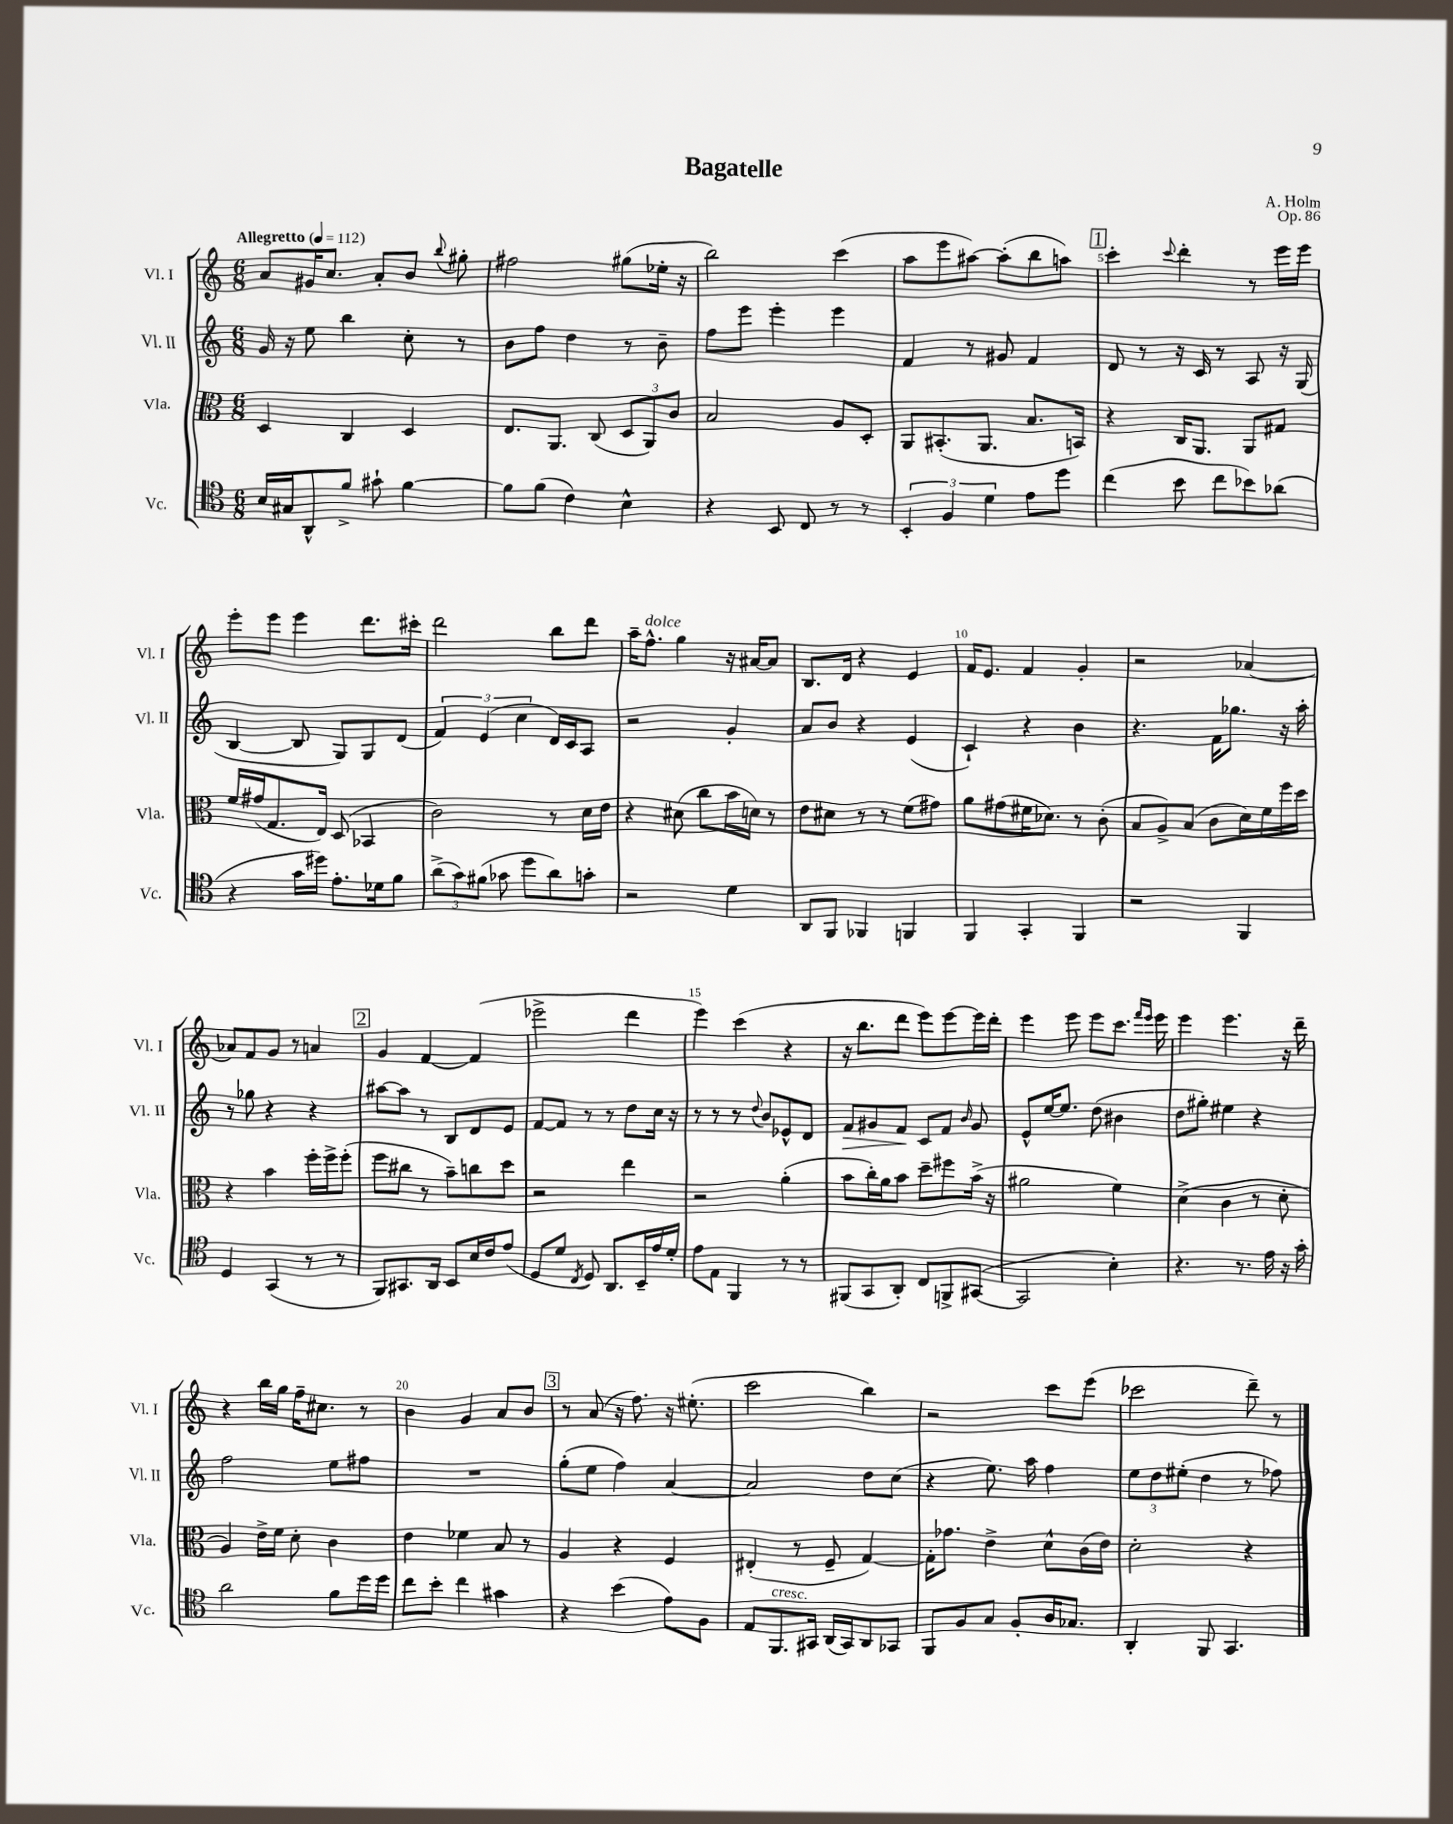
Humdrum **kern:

**kern	**kern	**kern	**dynam	**kern
*part4	*part3	*part2	*part2	*part1
*staff4	*staff3	*staff2	*staff2	*staff1
*I"Vc.	*I"Vla.	*I"Vl. II	*	*I"Vl. I
*I'Vc.	*I'Vla.	*I'Vl. II	*	*I'Vl. I
*clefC4	*clefC3	*clefG2	*	*clefG2
*k[]	*k[]	*k[]	*	*k[]
*M6/8	*M6/8	*M6/8	*	*M6/8
*MM112	*MM112	*MM112	*	*MM112
=1	=1	=1	=1	=1
!	!	!	!	!LO:TX:a:B:t=Allegretto
16B/LL	4D/	16g/	.	8a/L
16G#X/J	.	16r	.	.
8AA^^/	.	8ee\	.	16g#X/K
.	.	.	.	8.cc/J
8f^/J	4C/	4bb\	.	.
8g#X`\	.	.	.	8a'/L
[4f\	4D/	8cc'\	.	8b/J
.	.	.	.	8qqbb/
.	.	8r	.	8gg#X'\
=2	=2	=2	=2	=2
8f\L]	8.E/L	8b\L	.	2ff#X\
(8f\J	.	8ff\J	.	.
.	8.AA/J	.	.	.
4c\)	.	4dd\	.	.
.	(8C/	.	.	.
4B^^\	12D/L	8r	.	(8gg#X\L
.	12AA/)	.	.	.
.	.	8b~\	.	16ee-X'\Jk
.	12c/J	.	.	.
.	.	.	.	16r
=3	=3	=3	=3	=3
4r	2B/	8ff\L	.	2bb\)
.	.	8eee\J	.	.
8BB/	.	4eee'\	.	.
8C/	.	.	.	.
8r	8A/L	4eee\	.	(4ccc\
8r	8D'/J	.	.	.
=4	=4	=4	=4	=4
6BB'/	8AA/L	4f/	.	8aa\L
.	(8.BB#X'/	.	.	8eee\
6F/	.	.	.	.
.	.	8r	.	[8aa#X\J)
.	8.AA/J	.	.	.
6d\	.	.	.	.
.	.	8g#X/	.	(8aa#'\L]
8e\L	8.B/L	4f/	.	8bb\
8dd\J	.	.	.	8aan\J)
.	16BBn/Jk)	.	.	.
!!LO:REH:place=s1:t=1
=5	=5	=5	=5	=5
(4cc\	4r	8d/	.	4ccc'\
.	.	8r	.	.
.	.	.	.	8qqccc/
8b\	16C/KL	16r	.	4ddd'\
.	8.AA/J	16c/	.	.
8cc\L	.	8r	.	.
8b-X\)	8AA/L	8A/	.	8r
(8a-X\J	8G#X/J	16r	.	16eee\LL
.	.	(16G/	.	16eee\JJ
!!LO:LB:g=z
=6	=6	=6	=6	=6
4r	16f/LL	[4B/	.	8eee'\L
.	(16g#X/J	.	.	.
.	8.G/	.	.	8eee\J
16g\LL	.	8B/]	.	4eee\
16dd#X\JJ)	16E/Jk)	.	.	.
8.e'\L	(8D/	8G/L)	.	.
.	4BB-X/	8G/	.	8.ddd\L
16d-X\k	.	.	.	.
8f\J	.	(8d/J	.	.
.	.	.	.	16ccc#X'\Jk
=7	=7	=7	=7	=7
(12a^\L	2c\)	6f/)	.	2ddd\
12g\)	.	.	.	.
(12f#X\J	.	(6e/	.	.
8g-X\	.	.	.	.
.	.	6cc\	.	.
8dd\L	.	.	.	.
8a\)	8r	16d/LL)	.	8bb\L
.	.	16c/J	.	.
8gn'\J	16d\LL	8A/J	.	8ddd\J
.	16e\JJ	.	.	.
=8	=8	=8	=8	=8
2r	4r	2r	.	16aa~\KL
!	!	!	!	!LO:TX:a:i:t=dolce
.	.	.	.	8.ff^^\J
.	(8d#X\	.	.	4gg\
.	8cc\L	.	.	.
4d\	16b\L	4g'/	.	16r
.	16dn\JJ)	.	.	[16a#X/KL
.	8r	.	.	8a#/J]
=9	=9	=9	=9	=9
8AA/L	8e\L	8a/L	.	8.B/L
8FF/J	8d#X\J	8b/J	.	.
.	.	.	.	16d/Jk
4FF-X/	8r	4r	.	4r
.	8r	.	.	.
4FFn/	(8f\L	(4e/	.	4e/
.	8g#X\J)	.	.	.
=10	=10	=10	=10	=10
4FF/	8a\L	4c`/)	.	16f/KL
.	.	.	.	8.e/J
.	(8g#X\	.	.	.
4GG'/	16f#X\K	4r	.	4f/
.	8.d-X\J)	.	.	.
4FF/	8r	4b\	.	4g'/
.	(8c'\	.	.	.
=11	=11	=11	=11	=11
2r	8B/L	4.r	.	2r
.	8A^/)	.	.	.
.	(8B/J	.	.	.
.	8c\L	16f\KL	.	.
.	.	8.gg-X\J	.	.
4FF/	16d\L)	.	.	[4a-X/
.	16f\	.	.	.
.	16ff\	16r	.	.
.	16dd\JJ	16aa'\	.	.
!!LO:LB:g=z
=12	=12	=12	=12	=12
4D/	4r	8r	.	8a-X/L]
.	.	8gg-X\	.	8f/
(4GG/	4b\	4r	.	8g/J
.	.	.	.	8r
8r	16ff'\LL	4r	.	4an/
.	16ff^\J	.	.	.
8r	(8ff'\J	.	.	.
!!LO:REH:place=s1:t=2
=13	=13	=13	=13	=13
8FF/L)	8ff\L	[8aa#X\L	.	4g/
8.GG#X/	8cc#X\J	8aa#\J]	.	.
.	8r	8r	.	[4f/
16AA/Jk	.	.	.	.
8BB/L	8b~\L)	8B/L	.	.
16B/L	8ccn\	8d/	.	(4f/]
16c/J	.	.	.	.
(8e/J	8dd\J	8e/J	.	.
=14	=14	=14	=14	=14
8D/L	2r	[8f/L	.	2eee-X^\
8d/J	.	8f/J]	.	.
8qC/	.	.	.	.
8D/)	.	8r	.	.
8.AA/L	.	8r	.	.
.	4ee\	8dd\L	.	4ddd\
16BB~/L	.	.	.	.
16e/	.	16cc\Jk	.	.
16d'/JJ	.	16r	.	.
=15	=15	=15	=15	=15
8e\L	2r	8r	.	4eee\)
8E\J	.	8r	.	.
4FF/	.	8r	.	(4ccc\
.	.	8qqdd/	.	.
.	.	8b/L	.	.
8r	(4a'\	8e-X^^/	.	4r
8r	.	8d/J	.	.
=16	=16	=16	=16	=16
!	!	!	!LO:HP:b	!
(8FF#X/L	8b\L	8f/L	>	16r
.	.	.	.	8.bb\L
8GG/	16cc'\L)	8g#X/	.	.
.	16a\J	.	.	.
8AA'/J)	8b\J	8f/J	.	8ddd\J
8C/L	8dd~\L	8c/L	]	8eee\L)
8FFn^/	8ff#X\	8f/J	.	[8eee\
.	.	16qqb/	.	.
([8GG#X/J	(16b^\Jk	8g#/	.	16eee\L]
.	16r	.	.	16ddd'\JJ
=17	=17	=17	=17	=17
2GG#/]	2a#X\	8e^^/L	.	4eee\
.	.	[16ee/K	.	.
.	.	8.ee/J]	.	.
.	.	.	.	8eee\
.	.	(8dd\	.	8eee\L
4B'\)	4f\)	4b#X\	.	8.ccc\J
.	.	.	.	16qqfff/LL
.	.	.	.	16qqeee/JJ
.	.	.	.	16eee\
=18	=18	=18	=18	=18
4.r	(4d^\	8dd\L	.	4eee\
.	.	8gg#X'\J)	.	.
.	4c\	4ee#X\	.	4.eee\
8.r	.	.	.	.
.	8r	4r	.	.
16e\	.	.	.	.
16r	8d'\	.	.	16r
16g'\	.	.	.	16ddd~\
!!LO:LB:g=z
=19	=19	=19	=19	=19
2a\	4A/)	2ff\	.	4r
.	16e^\LL	.	.	16bb\LL
.	16f\JJ	.	.	16gg\JJ
.	8d'\	.	.	16ff~\KL
.	.	.	.	8.cc#X\J
8f\L	4c\	8ee\L	.	.
16dd\L	.	8ff#X\J	.	8r
16dd\JJ	.	.	.	.
=20	=20	=20	=20	=20
8cc\L	4e\	2.r	.	4b\
8b'\J	.	.	.	.
4cc\	4f-X\	.	.	4g/
4g#X\	8B/	.	.	8a/L
.	8r	.	.	8b/J
!!LO:REH:place=s1:t=3
=21	=21	=21	=21	=21
4r	4A/	(8gg'\L	.	8r
.	.	8ee\J	.	(8a/
(4b\	4r	4ff\)	.	16r
.	.	.	.	8.ff\)
8e\L)	4F/	[4a/	.	16r
.	.	.	.	(8.ee#X'\
8F\J	.	.	.	.
=22	=22	=22	=22	=22
8E/L	(4E#X'/	2a/]	.	2ccc\
!LO:TX:a:i:t=cresc.	!	!	!	!
8.FF/	.	.	.	.
.	8r	.	.	.
16GG#X/Jk	.	.	.	.
(16AA/LL	8F~/	.	.	.
16GG#/J)	.	.	.	.
8AA/	[4G/)	8dd\L	.	4bb\)
8GG-X/J	.	(8cc\J	.	.
=23	=23	=23	=23	=23
8FF/L	16G'\KL]	4r	.	2r
.	8.g-X\J	.	.	.
8F/	.	.	.	.
8G/J	4e^\	8.ee\)	.	.
8F'/L	.	.	.	.
.	.	16aa\	.	.
16A/K	8d^^\L	4ff\	.	8ccc\L
8.G-X/J	.	.	.	.
.	(16c\L	.	.	(8eee\J
.	16e\JJ)	.	.	.
=24	=24	=24	=24	=24
4AA'/	2d'\	12ee\L	.	2ccc-X\
.	.	12dd\	.	.
.	.	(12ee#X'\J	.	.
8FF/	.	4dd\	.	.
4.GG/	.	.	.	.
.	4r	8r	.	8ddd~\)
.	.	8ff-X\)	.	8r
==	==	==	==	==
*-	*-	*-	*-	*-
